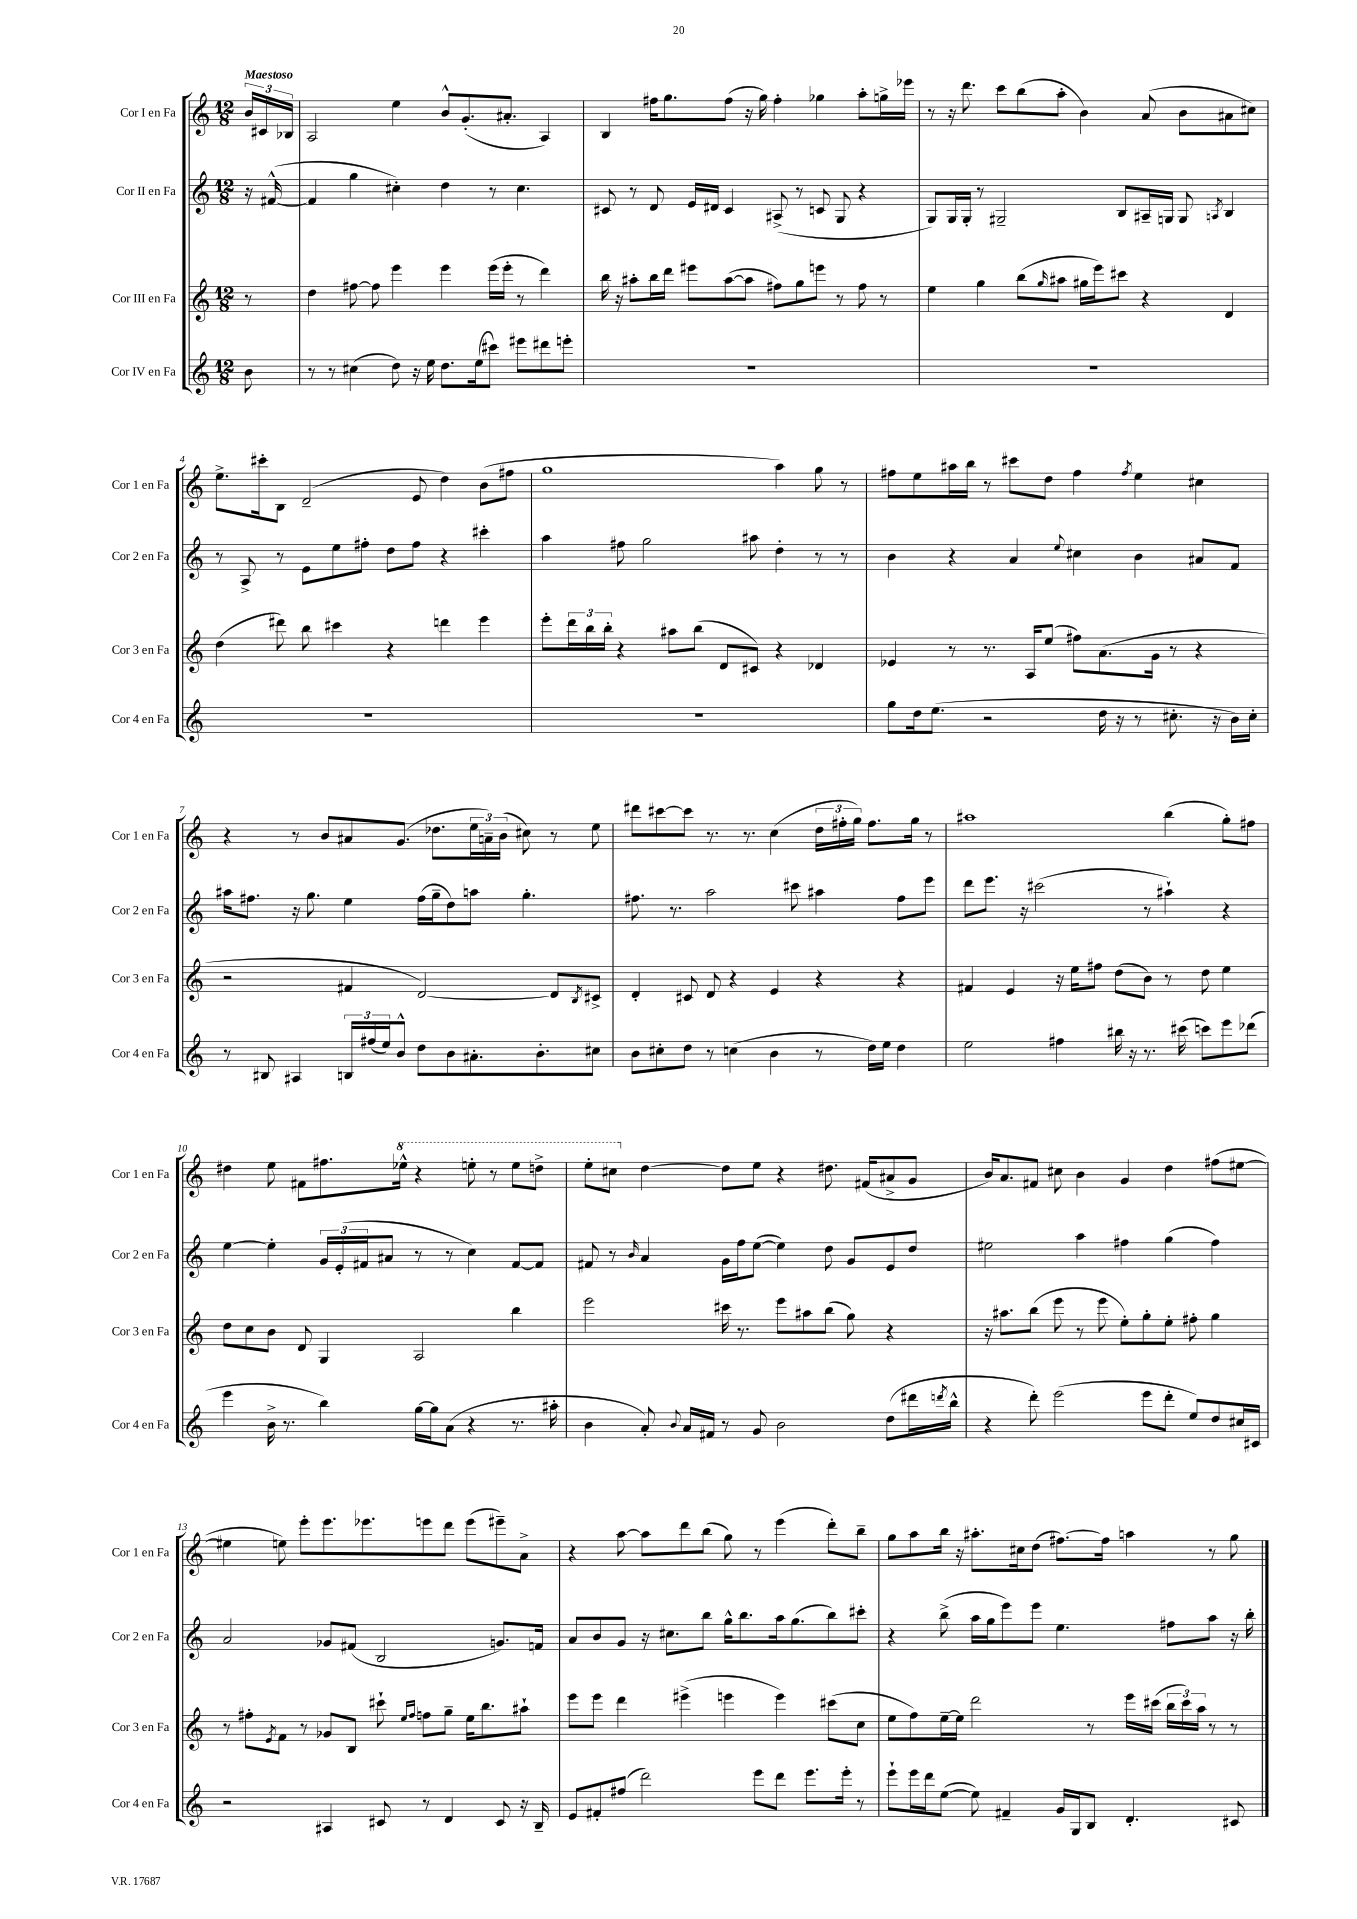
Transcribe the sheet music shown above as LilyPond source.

<<
\new StaffGroup <<
\new Staff = "s0" \with { instrumentName = "Cor I en Fa" shortInstrumentName = "Cor 1 en Fa" } {
    \clef treble \key c \major \numericTimeSignature \time 12/8 \partial 8 \tempo "Maestoso"
    \tuplet 3/2 { b'16 cis'16 bes16 } |
    a2 e''4 b'8-^ g'8.-.( ais'8.-. a4) |
    b4 fis''16 g''8. fis''8( r16 g''16) fis''4-. ges''4 a''8-. g''16-> ees'''16 |
    r8 r16 d'''8. c'''8 b''8( a''8-. b'4) a'8( b'8 ais'8 cis''8) |
    e''8.-> cis'''16-. b8 d'2--( e'8 d''4) b'8( fis''8 |
    g''1 a''4) g''8 r8 |
    fis''8 e''8 ais''16 b''16 r8 cis'''8 d''8 fis''4 \acciaccatura { fis''8 } e''4 cis''4 |
    r4 r8 b'8 ais'8 g'8.( des''8. \tuplet 3/2 { e''16 a'16--) b'16( } cis''8) r8 e''8 |
    dis'''8 cis'''8~ cis'''8 r8. r8. c''4( \tuplet 3/2 { d''16 fis''16-. g''16) } fis''8. g''16 r8 |
    ais''1 b''4( g''8-.) fis''8 |
    dis''4 e''8 fis'8 fis''8. \ottava #1 ees'''16-^ r4 e'''8-. r8 e'''8 d'''!8-> |
    e'''8-. cis'''8 \ottava #0 d''4~ d''8 e''8 r4 dis''8. fis'16( ais'8-> g'8 |
    b'16) a'8. fis'8 cis''8 b'4 g'4 d''4 fis''8( eis''8~ |
    eis''4 e''8) e'''8-. e'''8. ees'''8. e'''8 d'''8 e'''8( eis'''8--) a'8-> |
    r4 a''8~ a''8 d'''8 b''8( g''8) r8 e'''4( d'''8-.) b''8-- |
    g''8 a''8 b''16 r16 ais''8.-. cis''16 d''8( fis''8.~) fis''16 a''4 r8 g''8 \bar "|." |
}
\new Staff = "s1" \with { instrumentName = "Cor II en Fa" shortInstrumentName = "Cor 2 en Fa" } {
    \clef treble \key c \major \numericTimeSignature \time 12/8 \partial 8
    r16 fis'16~-^( |
    fis'4 g''4 cis''4-.) d''4 r8 cis''4. |
    cis'8 r8 d'8 e'16 dis'16 cis'4 ais8->( r8 c'8 g8 r4 |
    g8) g16 g16-. r8 gis2-- b8 ais16-- g16 g8 \acciaccatura { a8 } b4 |
    r8 a8-> r8 e'8 e''8 fis''8-. d''8 fis''8 r4 cis'''4-. |
    a''4 fis''8 g''2 ais''8 d''4-. r8 r8 |
    b'4 r4 a'4 \appoggiatura { e''8 } cis''4 b'4 ais'8 f'8 |
    ais''16 fis''8. r16 g''8. e''4 fis''16( g''16-- d''8) a''8 g''4.-. |
    fis''8. r8. a''2 cis'''8 ais''4 fis''8 e'''8 |
    d'''8 e'''8. r16 cis'''2( r8 ais''4-!) r4 |
    e''4~ e''4-. \tuplet 3/2 { g'16 e'16-.( fis'16 } ais'8 r8 r8 c''4) fis'8~ fis'8 |
    fis'8 r8 \grace { b'16 } a'4 g'16 f''16 e''8~( e''4) d''8 g'8 e'8 d''8 |
    eis''2 a''4 fis''4 g''4( fis''4) |
    a'2 ges'8 fis'8( b2 g'8.) f'16 |
    a'8 b'8 g'8 r16 cis''8. b''8 g''16-^ b''8. a''16 g''8.( b''8) cis'''8-. |
    r4 b''8->( a''16 g''16 e'''8) e'''8 e''4. fis''8 a''8 r16 b''16-. \bar "|." |
}
\new Staff = "s2" \with { instrumentName = "Cor III en Fa" shortInstrumentName = "Cor 3 en Fa" } {
    \clef treble \key c \major \numericTimeSignature \time 12/8 \partial 8
    r8 |
    d''4 fis''8~ fis''8 e'''4 e'''4 e'''16( e'''16-. r8 d'''4) |
    b''16 r16 ais''8-. b''16 d'''16 eis'''8 ais''8~( ais''8 fis''8) g''8 e'''8 r8 fis''8 r8 |
    e''4 g''4 b''8( \grace { g''16 } ais''8 gis''16 e'''16) cis'''8 r4 d'4 |
    d''4( dis'''8) b''8 cis'''4 r4 d'''4 e'''4 |
    e'''8-. \tuplet 3/2 { d'''16 b''16 b''16-. } r4 ais''8 b''8( d'8 cis'8) r4 des'4 |
    ees'4 r8 r8. a16 e''8( fis''8) a'8.( g'16 r8 r4 |
    r2 fis'4 d'2~) d'8 \acciaccatura { b8 } cis'8-> |
    d'4-. cis'8 d'8 r4 e'4 r4 r4 |
    fis'4 e'4 r16 e''16 fis''8 d''8( b'8) r8 d''8 e''4 |
    d''8 c''8 b'8 d'8 g4 a2 b''4 |
    e'''2 cis'''16 r8. e'''8 ais''8 b''8( g''8) r4 |
    r16 ais''8. b''8( e'''8 r8 e'''8 e''8-.) g''8-. e''8-. fis''8-. g''4 |
    r8 fis''8-. \acciaccatura { e'8 } f'8 r8 ges'8 b8 cis'''8-! \grace { e''16 fis''16 } f''8 g''8-- e''16 b''8. ais''8-! |
    e'''8 e'''8 d'''4 eis'''4->( e'''4 e'''4) cis'''8( c''8 |
    e''8 f''8) e''16~-- e''16 d'''2 r8 e'''16 cis'''16( \tuplet 3/2 { b''16 cis'''16) a''16 } r8 r8 \bar "|." |
}
\new Staff = "s3" \with { instrumentName = "Cor IV en Fa" shortInstrumentName = "Cor 4 en Fa" } {
    \clef treble \key c \major \numericTimeSignature \time 12/8 \partial 8
    b'8 |
    r8 r8 cis''4( d''8) r16 e''16 d''8. e''16( cis'''8) eis'''8 dis'''8 e'''8-. |
    R1. |
    R1. |
    R1. |
    R1. |
    g''8 d''16 e''8.( r2 d''16 r16 r8 cis''8.-. r16 b'16) cis''16-. |
    r8 bis8 ais4 \tuplet 3/2 { b16 fis''16( e''16) } b'8-^ d''8 b'8 ais'8.-. b'8.-. cis''8 |
    b'8 cis''8-. d''8 r8 c''4( b'4 r8 d''16) e''16 d''4 |
    e''2 fis''4 bis''16 r16 r8. cis'''16( c'''8) e'''8 des'''8( |
    e'''4 b'16-> r8. b''4) g''16~ g''16 a'8( r4 r8. ais''16-. |
    b'4 a'8-.) \appoggiatura { b'8 } a'16 fis'16 r8 g'8 b'2 d''8( dis'''16 \acciaccatura { d'''8 } b''16-^ |
    r4 d'''8-.) e'''2( e'''8 d'''8-. e''8) d''8 cis''16 cis'16 |
    r2 ais4 cis'8 r8 d'4 cis'8 r16 b16-- |
    e'8 fis'8-. fis''8( d'''2) e'''8 d'''8 e'''8. e'''16-. r8 |
    e'''8-! e'''16 d'''16 e''8~( e''8) fis'4-- g'16 g16 b8 d'4.-. cis'8 \bar "|." |
}
>>
>>
